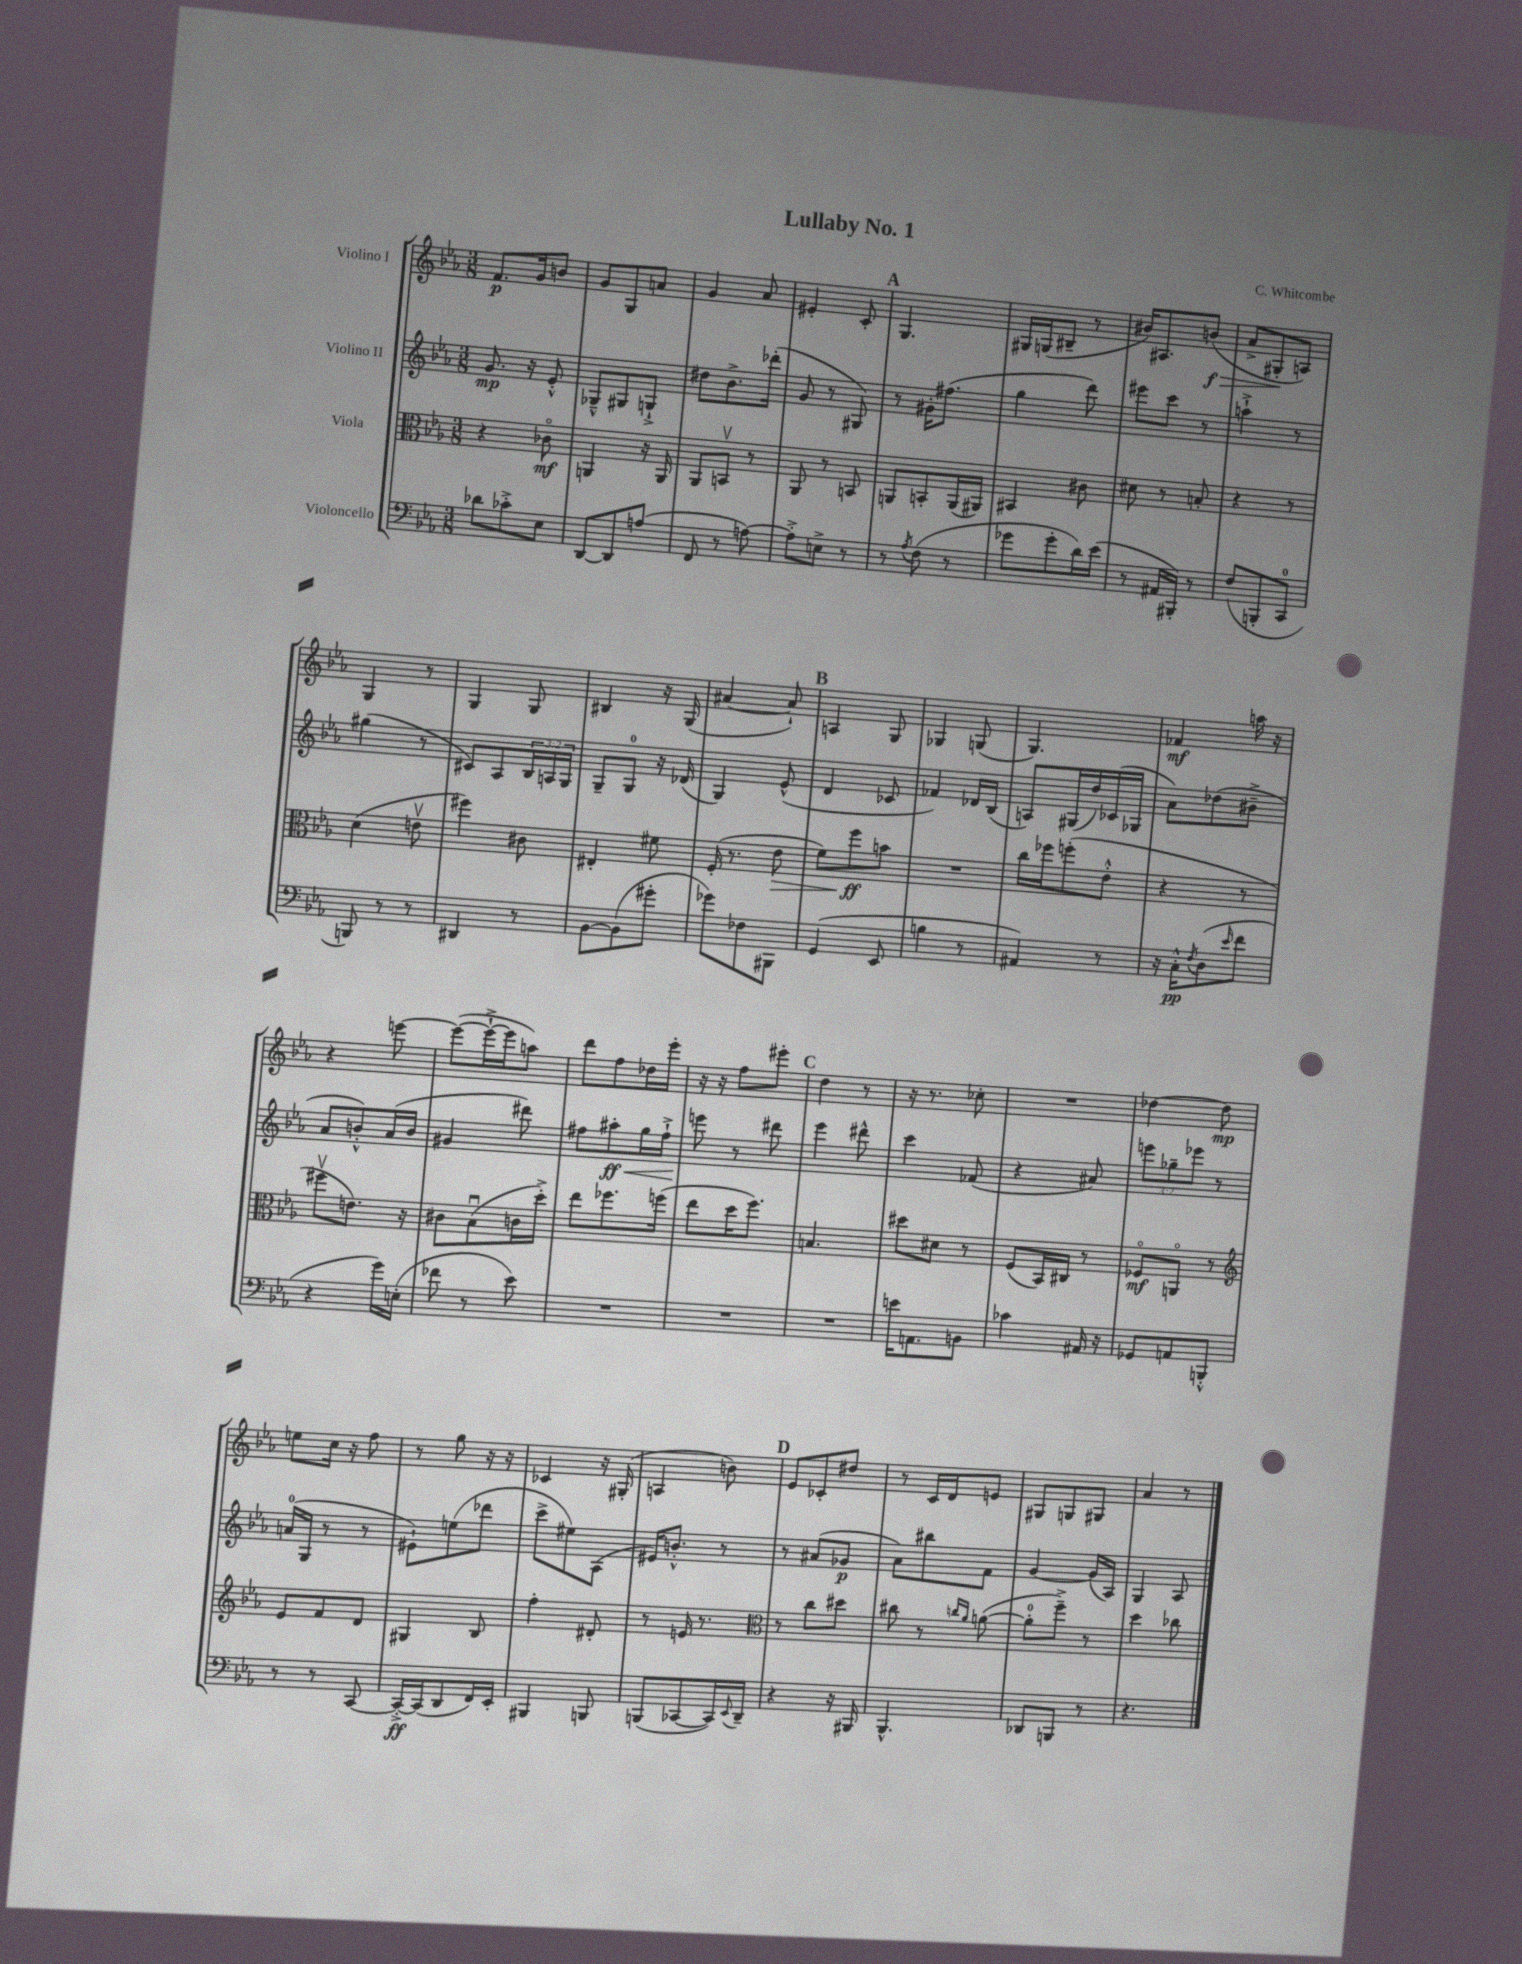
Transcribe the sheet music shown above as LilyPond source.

\header { title = "Lullaby No. 1" composer = "C. Whitcombe" }
<<
\new StaffGroup <<
\new Staff = "s0" \with { instrumentName = "Violino I" } {
    \clef treble \key ees \major \numericTimeSignature \time 3/8
    f'8.\p g'16 b'8 |
    g'8 g8 a'8 |
    g'4 aes'8 |
    eis'4-. c'8-. |
    \mark \markup { \bold "A" } g4. |
    gis16 g16( bis8-- r8 |
    bis'16) ais8. b'8\f\>( |
    aes'8-> gis8-.\! a8) |
    g4 r8 |
    g4 g8 |
    bis4 r16 g16( |
    ais'4~ ais'8-!) |
    \mark \markup { \bold "B" } a4 g8 |
    ges4 g8( |
    g4.) |
    fes'4\mf a''16 r16 |
    r4 e'''8~ |
    e'''8~( e'''16~-!-> e'''16 a''8) |
    d'''8 f''8 des''16 ees'''16-. |
    r16 r16 f''8 eis'''8-. |
    \mark \markup { \bold "C" } d''4 r8 |
    r16 r8. ces''8-. |
    R4. |
    des''4~ des''8\mp |
    e''8 c''16 r16 f''8 |
    r8 g''8 r16 r16 |
    ces'4 r16 gis16-.( |
    a4 b'8) |
    \mark \markup { \bold "D" } ees'8 ces'8-. dis''8 |
    r8 c'16 d'16 e'8 |
    gis8 g8 gis8 |
    aes'4 r8 \bar "|." |
}
\new Staff = "s1" \with { instrumentName = "Violino II" } {
    \clef treble \key ees \major \numericTimeSignature \time 3/8 \override Staff.TupletNumber.text = #tuplet-number::calc-fraction-text
    g'8.\mp r16 ees'8-.-^ |
    ges8---^ gis8 g8-!-> |
    dis''8 bes'8.-> des'''16-.( |
    g'8 r8 gis8) |
    \mark \markup { \bold "A" } r8 gis'16-. fis''8.( |
    g''4 d'''8) |
    eis'''8 c'''8 r8 |
    a''4-!-> r8 |
    gis''4( r8 |
    cis'8) aes8 \tuplet 3/2 { bes16 a16 g16 } |
    g8-- g8-0 r16 des'16( |
    g4) ees'8-^( |
    \mark \markup { \bold "B" } d'4 ces'8 |
    fes'4) des'16 bes16( |
    a8) gis16( d''16) ces'16( ges16 |
    aes'8) des''8( bis'8---> |
    aes'8 b'8-.-^) aes'16( b'16 |
    gis'4 dis'''8) |
    fis''8 ais''8-.\ff\< g''16 fis''16-!-> |
    e'''8\! r8 dis'''8 |
    \mark \markup { \bold "C" } ees'''4 dis'''8-^ |
    c'''4 fes'8( |
    r4 ais'8) |
    \tuplet 3/2 { e'''8 ges''8-- ees'''8 } r8 |
    a'16-0( g16 r8 r8 |
    eis'8-!) e''8( des'''8 |
    c'''8-> eis''8) aes8( |
    eis'16) b'8.-.-^ r8 |
    \mark \markup { \bold "D" } r8 ais'8( ges'8\p |
    aes'8) bis''8 f'8 |
    g'4~ g'16( aes16) |
    g4 aes8 \bar "|." |
}
\new Staff = "s2" \with { instrumentName = "Viola" } {
    \clef alto \key ees \major \numericTimeSignature \time 3/8
    r4 ces'8\flageolet\mf |
    a,4 r16 a,16 |
    aes,8 b,8\upbow r8 |
    aes,8 r8 b,8 |
    \mark \markup { \bold "A" } a,8 b,8-. a,16( ais,16) |
    bis,4 cis'8 |
    dis'8 r8 b8-. |
    r4 r8 |
    d'4( e'8\upbow |
    fis''4) cis'8 |
    eis4-. fis'8 |
    f16-.( r8. ees'8\> |
    \mark \markup { \bold "B" } f'8) f''8\ff\! b'8 |
    R4. |
    c''16 fes''16 f''8-.( ees'8-.-^ |
    r4 r8 |
    fis''8\upbow e'8.) r16 |
    cis'8 bes8\downbow( c'16 d''16-.->) |
    ees''8 fes''8. f''16( |
    ees''8 d''16 f''8.) |
    \mark \markup { \bold "C" } b4. |
    dis''8 dis'8 r8 |
    f8( bes,16) cis16 r8 |
    fes8\flageolet\mf a,8\flageolet r8 |
    \clef treble ees'8 f'8 d'8 |
    gis4 bes8 |
    f''4-. dis'8-. |
    r8 e'16 r8. |
    \mark \markup { \bold "D" } \clef alto r8 c''8 dis''8 |
    cis''8 r8 \grace { c''16 aes'16 } a'8~( |
    a'8-0-. f''8--->) r8 |
    d''4 ces''8 \bar "|." |
}
\new Staff = "s3" \with { instrumentName = "Violoncello" } {
    \clef bass \key ees \major \numericTimeSignature \time 3/8
    des'8 ces'8-.-> ees8 |
    d,8~ d,8 a8( |
    f,8 r8 a8~) |
    a8-.-> e8-> r8 |
    \mark \markup { \bold "A" } r8 \acciaccatura { aes8 } f8( r8 |
    ges'8 ges'8-. d'16) ees'16( |
    r8 ais,16 bis,,16-.) r8 |
    f8( b,,8-. c,8-0 |
    b,,8) r8 r8 |
    dis,4 r8 |
    bes,8~ bes,8( gis'8-. |
    ges'8) fes8 bis,,8 |
    \mark \markup { \bold "B" } g,4( ees,8 |
    b4 r8 |
    ais,4) r8 |
    r16 c16-.-^\pp \acciaccatura { f8 } d8( \grace { ees'16 } f'8 |
    r4 g'16) e16-.( |
    fes'8 r8 ees'8) |
    R4. |
    R4. |
    \mark \markup { \bold "C" } R4. |
    e'16 a,8. b,8 |
    ces'4 ais,16 r16 |
    ges,8 a,8 b,,8-.-^ |
    r8 r8 c,8~ |
    c,16~-.->\ff c,16( d,8 f,16) ees,16-. |
    bis,,4 b,,8 |
    b,,8( ces,8~ ces,16) \appoggiatura { ees,8 } d,16-- |
    \mark \markup { \bold "D" } r4 r16 bis,,16 |
    bes,,4.-^ |
    des,8 b,,8 r8 |
    r4. \bar "|." |
}
>>
>>
\layout { \context { \Score \remove "Bar_number_engraver" } }
